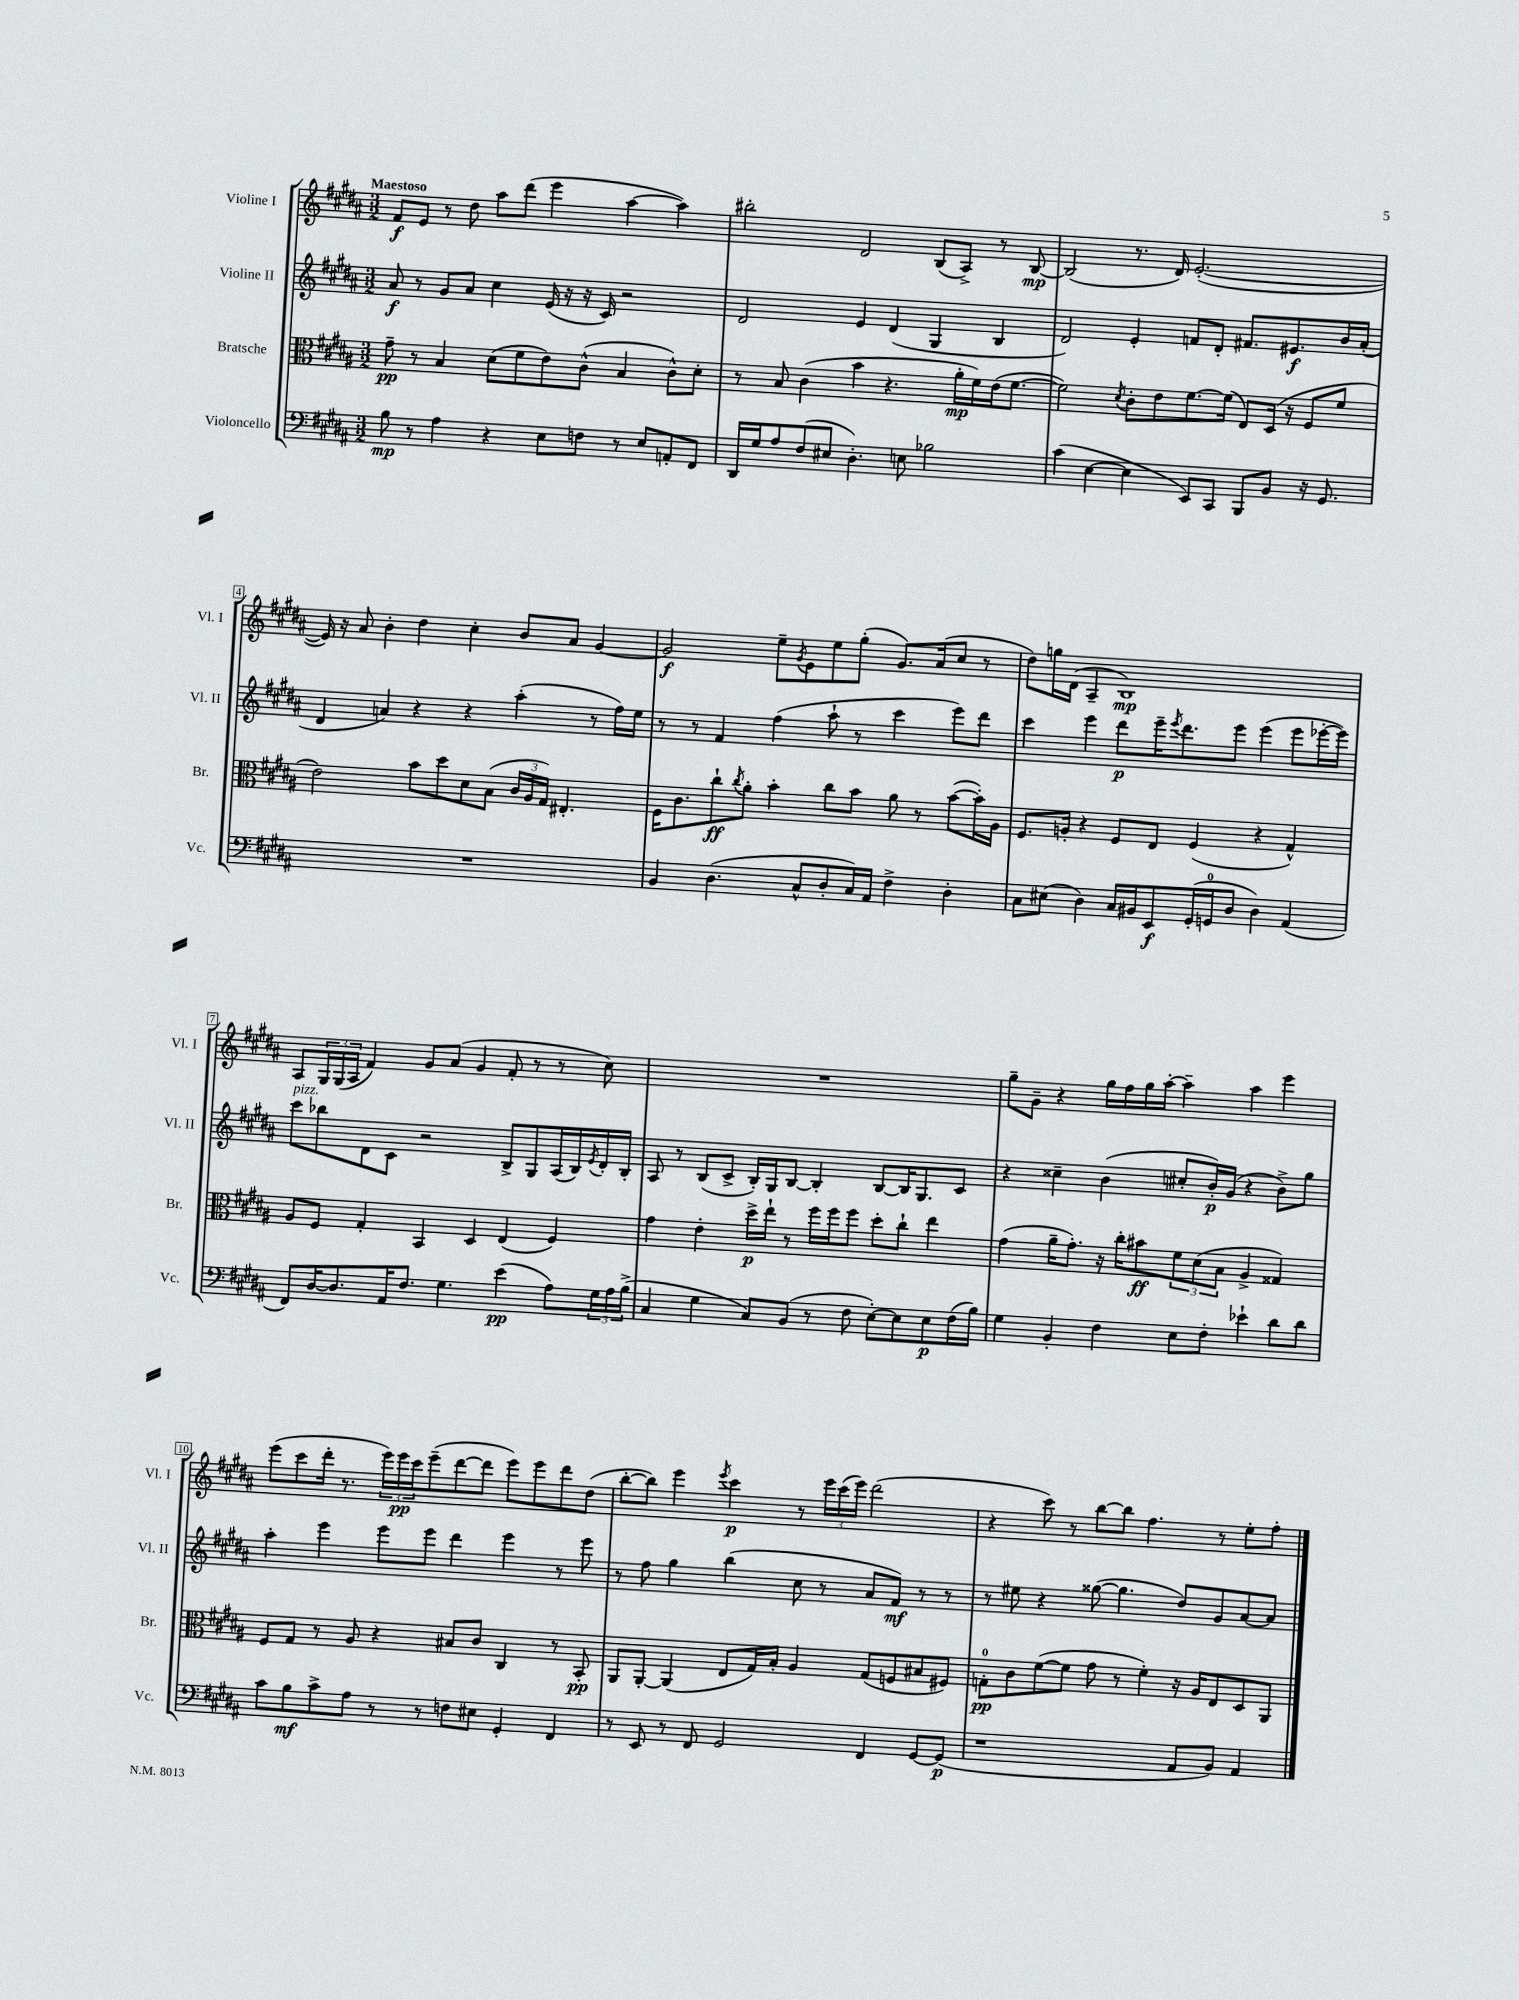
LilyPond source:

<<
\new StaffGroup <<
\new Staff = "s0" \with { instrumentName = "Violine I" shortInstrumentName = "Vl. I" } {
    \clef treble \key b \major \numericTimeSignature \time 3/2 \tempo "Maestoso"
    fis'8\f e'8 r8 dis''8 ais''8 dis'''8( e'''4 ais''4~ ais''4) |
    bis''2-. dis'2 b8( ais8->) r8 b8~\mp |
    b2( r8. dis'16) e'2.~-.( |
    e'16) r16 ais'8 b'4-. dis''4 cis''4-. b'8 ais'8 gis'4~ |
    gis'2\f e''8-- \acciaccatura { gis'8 } e'8 e''8 gis''8-.( gis'8.) ais'16( cis''8 r8 |
    dis''8) g''16 dis'16( ais4-- b1\mp) |
    ais8 \tuplet 3/2 { gis16 gis16( ais16 } fis'4) gis'8 ais'8( gis'4 fis'8-. r8 r8 cis''8) |
    R1. |
    gis''8-- gis'8-- r4 gis''16 fis''16 gis''16 ais''16~-. ais''4-- ais''4 e'''4 |
    e'''8( cis'''8 dis'''16-. r8. \tuplet 3/2 { e'''16) e'''16\pp cis'''16 } e'''8--( dis'''8~ dis'''8 e'''8) e'''8 dis'''8 dis''8( |
    b''8~-. b''8) e'''4 \acciaccatura { e'''8 } cis'''4\p r8 \tuplet 3/2 { e'''16 cis'''16( e'''16) } dis'''2( |
    r4 cis'''8) r8 b''8~ b''8 fis''4. r8 e''8-. fis''8-. \bar "|." |
}
\new Staff = "s1" \with { instrumentName = "Violine II" shortInstrumentName = "Vl. II" } {
    \clef treble \key b \major \numericTimeSignature \time 3/2
    ais'8\f r8 gis'8 ais'8 cis''4 e'16( r16 r16 cis'16) r2 |
    dis'2 e'4 dis'4( gis4 b4 |
    dis'2) e'4-. f'8 dis'8-. fis'8. eis'8.\f b'16 ais'16-.( |
    dis'4 a'4) r4 r4 ais''4-.( r8 fis''16) e''16 |
    r8 r8 fis'4 fis''4( ais''8-! r8 cis'''4 e'''8) dis'''8 |
    cis'''4 e'''4 dis'''8\p e'''16-- \acciaccatura { e'''8 } dis'''8. e'''8 e'''4( e'''8 ees'''16~-. ees'''16) |
    cis'''8^\markup { \italic "pizz." } bes''8 dis'8 cis'8 r2 b8-> gis8 ais16( b16) \acciaccatura { e'8 } dis'16-. b16-. |
    ais8 r8 b8( cis'8-> b16-.) gis16 b8~ b4-. b8~ b16 gis8. cis'8 |
    r4 cisis''4-- b'4( cis''8-. b'16-.\p) gis'16( r4 b'8->) gis''8 |
    ais''4-. e'''4 e'''8 e'''8 dis'''4 e'''4 r8 e'''8 |
    r8 fis''8 gis''4 b''4( cis''8 r8 ais'8 fis'8\mf) r8 r8 |
    r8 eis''8 r4 gisis''8~( gisis''4. dis''8) gis'8 ais'8~ ais'8 \bar "|." |
}
\new Staff = "s2" \with { instrumentName = "Bratsche" shortInstrumentName = "Br." } {
    \clef alto \key b \major \numericTimeSignature \time 3/2
    gis'8--\pp r8 b4 dis'8( fis'8 e'8) cis'8-^( b4 cis'8-^) dis'8-. |
    r8 b8 cis'4( b'4 r4. ais'16-.\mp fis'16) e'16( fis'8.~ |
    fis'2) \acciaccatura { dis'8 } cis'8-. e'8 fis'8.~ fis'16( e8) dis16( r16 fis8 fis'8 |
    e'2) b'8 dis''8 dis'8 b8( \tuplet 3/2 { cis'16 ais16 gis16) } eis4.-. |
    fis16 cis'8. cis''8-!\ff \acciaccatura { cis''8 } ais'8-. b'4-. cis''8 b'8 ais'8 r8 b'8~( b'16-.) ais16 |
    fis8. a16-. r4 fis8 e8 fis4( r4 gis4-^) |
    ais8 fis8 gis4-. b,4 dis4 e4( fis4) |
    gis'4 e'4-. dis''16->\p e''16-! r8 fis''16 fis''16 fis''8 dis''8-. cis''8-! e''4 |
    gis'4( ais'16-- gis'8.-.) r16 cis''16-. bis'8\ff \tuplet 3/2 { fis'8 dis'8( b8 } ais4-> gisis4) |
    fis8 gis8 r8 ais8 r4 bis8 cis'8 cis4 r8 b,8-.\pp |
    ais,8 ais,8~-. ais,4( e8 gis16) b16-. ais4 gis8( f8 bis8 fis8) |
    g8-0-.\pp cis'8 fis'8~( fis'8 gis'8 r8 fis'4-.) r16 ais16 e8 dis8 ais,8 \bar "|." |
}
\new Staff = "s3" \with { instrumentName = "Violoncello" shortInstrumentName = "Vc." } {
    \clef bass \key b \major \numericTimeSignature \time 3/2
    b8\mp r8 ais4 r4 e8 f8 r8 e8 a,8-. fis,8 |
    dis,16 gis16 ais8 fis8( eis8 dis4.-.) e8 bes2 |
    cis'4( e4~ e4 e,8) cis,8 b,,8 b,8 r16 gis,8. |
    R1. |
    b,4 dis4.( cis8-^ dis8-. cis16) ais,16 fis4-> dis4-. |
    cis8 eis8( dis4) cis16 bis,16 e,8\f gis,16-.( g,16-0 dis8 dis4) ais,4( |
    fis,8) dis16~ dis8. ais,16 fis8. gis4. e'4\pp( ais8) \tuplet 3/2 { gis16 ais16 b16->( } |
    cis4 gis4 cis8) b,8( r8 fis8 e8~-.) e8 e8\p fis16( b16) |
    gis4 b,4-. fis4 e8 fis8-. ees'4-! dis'8 dis'8 |
    cis'8 b8\mf cis'8-> ais8 r8 r8 f8 eis8 gis,4-. fis,4 |
    r8 e,8 r8 fis,8 gis,2 fis,4 gis,8~ gis,8\p( |
    r1 ais,8 b,8) ais,4 \bar "|." |
}
>>
>>
\layout { \context { \Score \override BarNumber.stencil = #(make-stencil-boxer 0.1 0.3 ly:text-interface::print) } }
